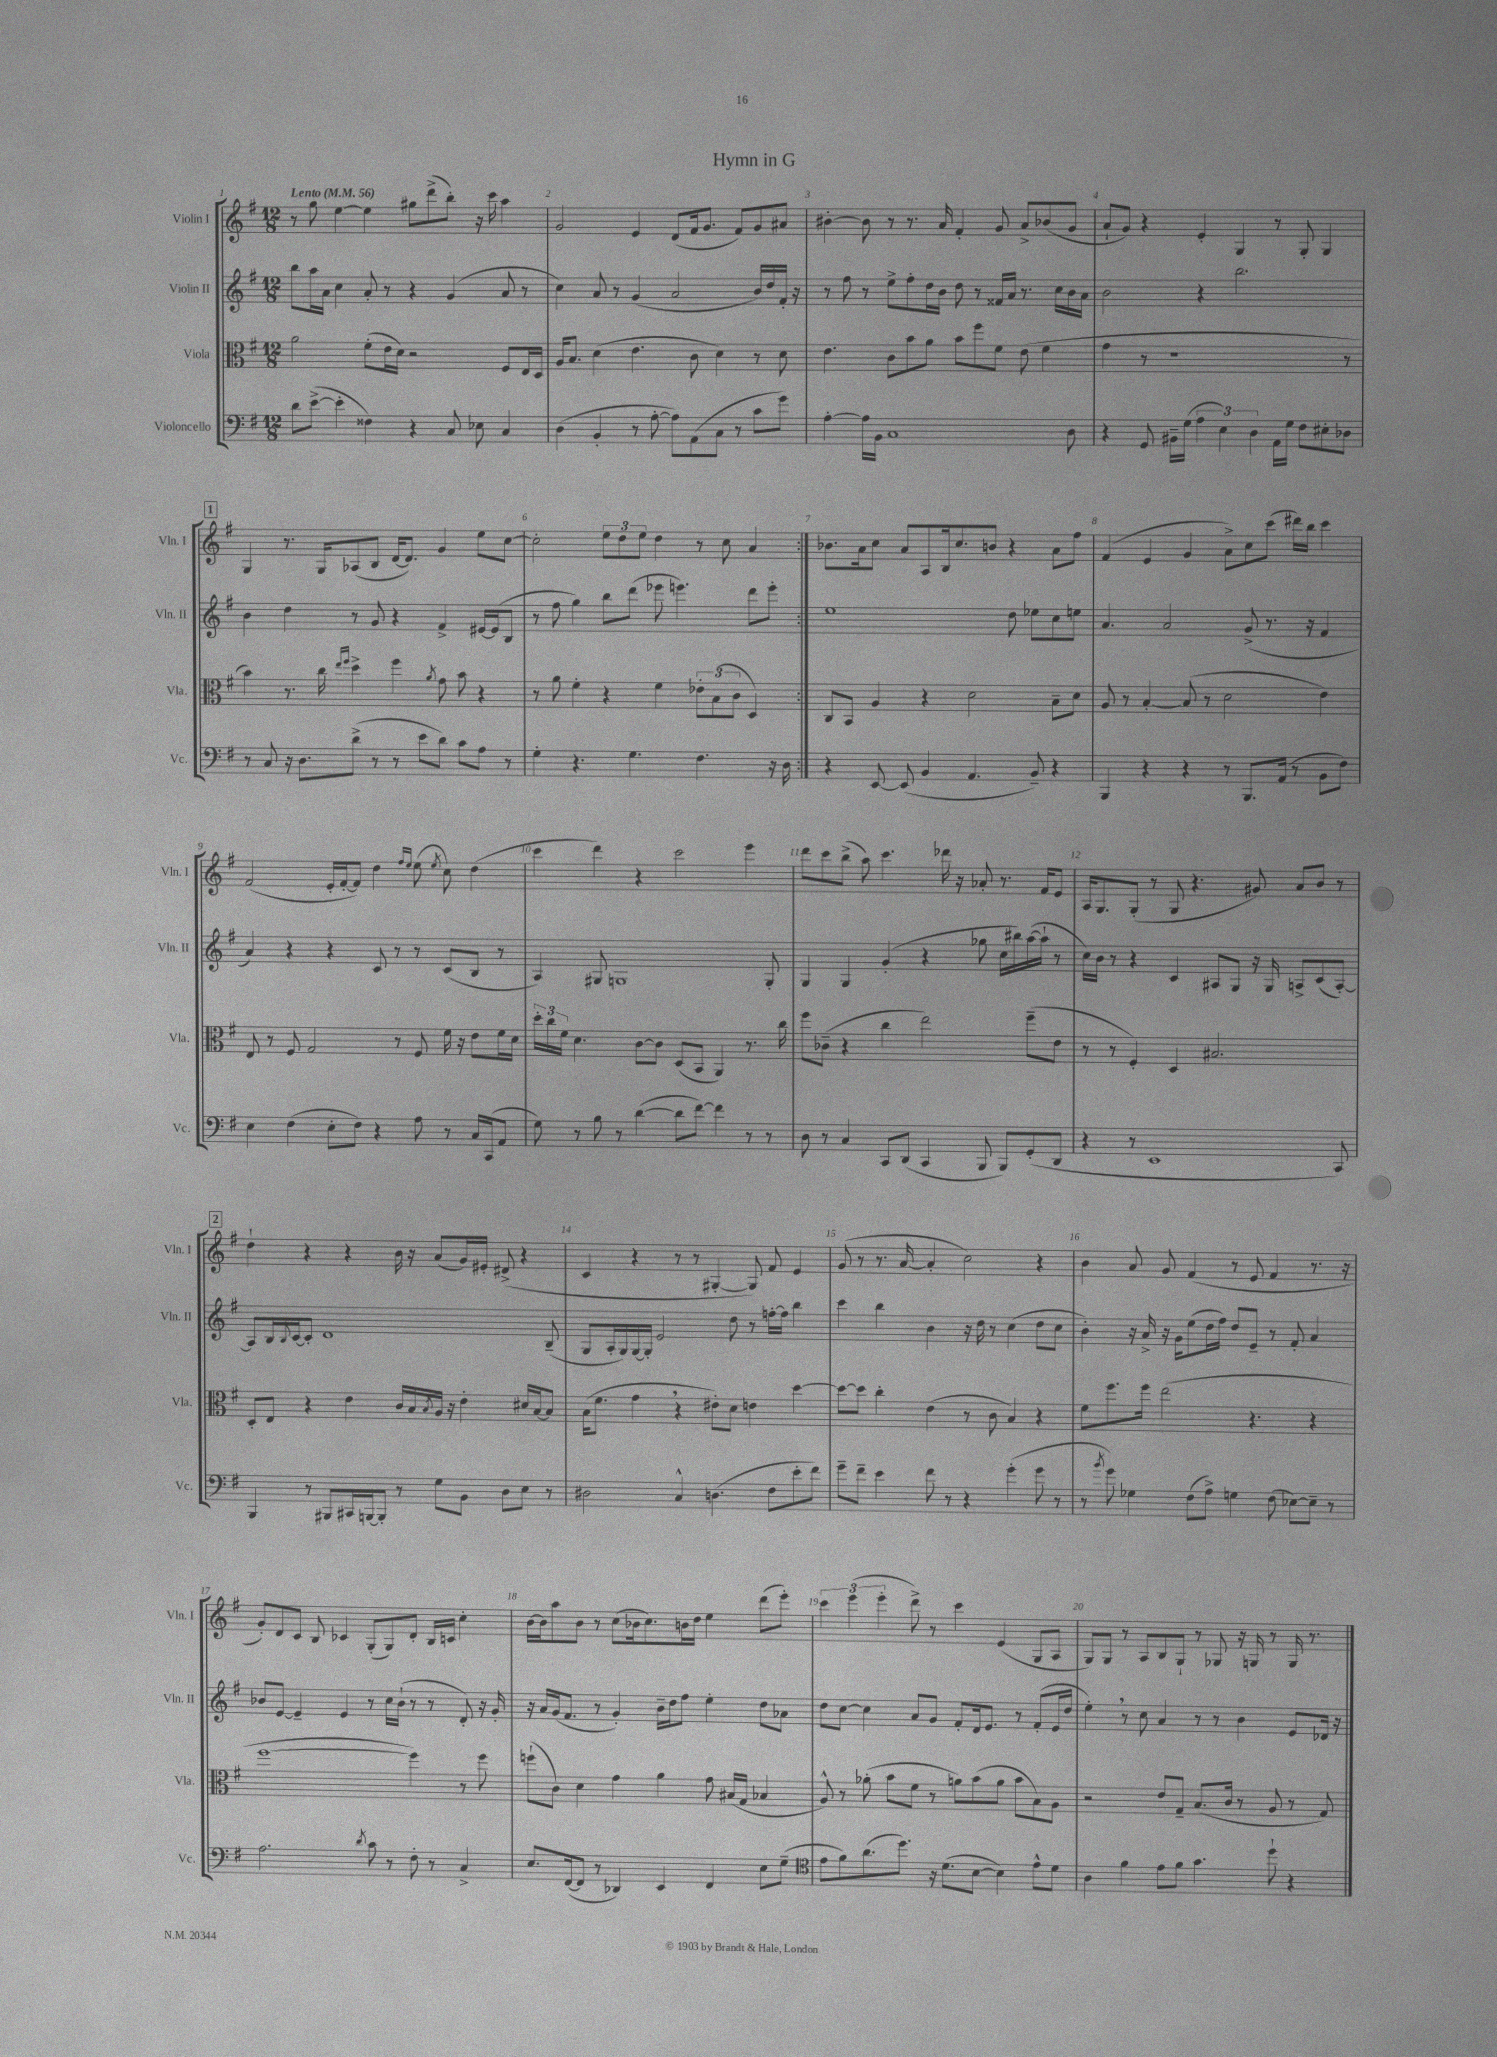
\header { title = "Hymn in G" }
<<
\new StaffGroup <<
\new Staff = "s0" \with { instrumentName = "Violin I" shortInstrumentName = "Vln. I" } {
    \clef treble \key g \major \numericTimeSignature \time 12/8 \tempo "Lento" 4 = 56
    \repeat volta 2 { r8 g''8 e''4~ e''4 gis''8 d'''8->( b''8-.) r16 c'''16 a''4 |
    g'2 e'4 d'8( fis'16 g'8. fis'8) g'8 ais'8 |
    bis'4~-. bis'8 r8 r8. a'16 fis'4-. g'8 a'8-> bes'8( g'8 |
    a'8-! g'8) r4 e'4-. g4 r8 g8-. g4 |
    \mark \markup { \box "1" } g4 r8. g16 aes8( b8 d'16~ d'8.) g'4 e''8 c''8~ |
    c''2-. \tuplet 3/2 { e''8 d''8 e''8 } d''4 r8 c''8 a'4 | }
    bes'8. a'16 c''8 a'8 a8 b16 c''8. b'8 r4 a'8 fis''8 |
    fis'4( e'4 g'4 a'8->) c''8 c'''8( dis'''16) b''16 c'''4 |
    fis'2( e'16-. fis'16~-. fis'8) d''4 \grace { fis''16 e''16 } e''8( \acciaccatura { e''8 } c''8) d''4( |
    c'''4 d'''4) r4 c'''2 e'''4 |
    d'''8 c'''8 b''8->( a''8) c'''4. des'''16 r16 aes'8-. r8. fis'16 e'8 |
    a16 g8. g8-.( r8 g8 r4. gis'8) a'8 b'8 r8 |
    \mark \markup { \box "2" } d''4-! r4 r4 b'16 r16 a'8( g'16) eis'16-. dis'8->( r4 |
    c'4 r4 r8 r8 gis4~-. gis8) fis'8 e'4 |
    g'8( r8 r8. a'16~ a'4-. c''2) r4 |
    b'4 a'8 g'8 fis'4( r8 e'8 fis'4 r8. r16 |
    g'8-.) d'8 c'8 b8 ces'4 g8-.( g8) d'8-. b16 c'16 c''4-. |
    b'16~ b'16 a''8 b'8 r8 c''8( bes'16 c''8.) b'16 d''16 e''4 d'''8( e'''8-.) |
    \tuplet 3/2 { c'''4 e'''4( e'''4-. } d'''8->) r8 c'''4 e'4( g8 a8 |
    g8) g8 r8 a8 b8 g8-! r8 ges8 r16 g16 r8 g16 r8. \bar "|." |
}
\new Staff = "s1" \with { instrumentName = "Violin II" shortInstrumentName = "Vln. II" } {
    \clef treble \key g \major \numericTimeSignature \time 12/8
    \repeat volta 2 { b''8 a''16 a'16 c''4 a'8-. r8 r4 g'4( a'8 r8 |
    c''4) a'8 r8 g'4( a'2 b'16) d''16 fis'16-. r16 |
    r8 fis''8 r8 e''8-> fis''8-. d''16 b'16 d''8 r8 fisis'16 a'16 r8. c''16 b'16 a'16 |
    b'2 r4 b''2. |
    \mark \markup { \box "1" } b'4 d''4 r8 g'8 r4 fis'4-> eis'16~ eis'16( b8 |
    r8 fis''8 g''4) b''8 d'''8( ees'''8 e'''4.) d'''8 e'''8-. | }
    e''1 d''8 ees''8 c''8 e''8 |
    a'4. a'2 g'8->( r8. r16 fis'4 |
    a'4) r4 r4 c'8 r8 r8 c'8( b8 r8 |
    a4) gis8 g1 g8-. |
    g4 g4 g'4-.( r4 ges''8 c''16 bis''16) a''16~( a''16-! r8 |
    c''16) b'16 r8 r4 c'4 ais8 g8 r16 g16 a8-> c'8( a8~-.) |
    \mark \markup { \box "2" } a8 b16 \appoggiatura { b8 } c'16~ c'8-. d'1 b8--( |
    g8 a16-. g16) g16~ g16-. e'2 d''8 r8 f''16~-. f''16 b''4 |
    c'''4 b''4 b'4 r16 d''16 r8 c''4( d''8 c''8 |
    b'4-.) r16 a'16-> r16 g'16 e''8( d''16 fis''16) d''8 e'8-- r8 fis'8-. a'4 |
    bes'8 e'8~ e'4-- e'4 r8 c''16 bes'16-!( r8 r8 d'8-.) r16 g'16-. |
    r16 a'16 g'16( fis'8. r8 g'4-.) b'16-- d''16 fis''8 e''4-. d''8 aes'8 |
    d''8 c''8~ c''4 a'8 g'8 fis'8-. d'16 e'8. r8 fis'8-.( e'16 d''16 |
    e''4-.) \breathe r8 c''8 a'4 r8 r8 b'4 e'8 des'16 r16 \bar "|." |
}
\new Staff = "s2" \with { instrumentName = "Viola" shortInstrumentName = "Vla." } {
    \clef alto \key g \major \numericTimeSignature \time 12/8
    \repeat volta 2 { a'2 fis'8-.( e'16 d'16) r2 fis8 e16 d16 |
    a16 b8. d'4( e'4. c'8 d'4) r8 d'8 |
    e'4. c'8 b'8 a'8 b'8 fis''8 fis'8 e'8( fis'4 |
    g'4 r8 r1 r8 |
    \mark \markup { \box "1" } b'4) r8. c''16 \grace { e''16 fis''16 } d''4-> fis''4 \acciaccatura { a'8 } g'8 b'8 r4 |
    r8 a'8 fis'4-. r4 fis'4 \tuplet 3/2 { ees'8-. b8( c'8 } d4) | }
    c8 b,8 a4 r4 d'2 b8-- d'8 |
    a8 r8 b4~-. b8( r8 d'2 e'4) |
    e8 r8 fis8 g2 r8 fis8 fis'16 r16 e'8 fis'16 d'16 |
    \tuplet 3/2 { d''16-. c''16 fis'16 } d'4. c'8~ c'8 d8( b,8 a,4) r8. c''16 |
    fis''8 ces'8--( r4 c''4 e''2) fis''8--( e'8 |
    r8 r8 fis4-.) d4 bis2. |
    \mark \markup { \box "2" } d8-. e8 r4 e'4 c'16 b16 \acciaccatura { b8 } a16 r16 e'4-. dis'16 b16~ b8 |
    b16( fis'8. g'4 \breathe r4 eis'8-.) d'8 e'4 d''4~ |
    d''8~ d''8 c''4-. e'4( r8 c'8 b4) r4 |
    fis'8 fis''8. fis''16 e''2( r4. r4 |
    fis''1~ fis''4) r8 fis''8 |
    f''8-!( c'8) d'4 g'4 a'4 g'8 bis16( g16 bes4 |
    a8-^) r8 aes'8-.( b'8 fis'8 r8 a'8) b'8( a'8 b'8 b8) a8 |
    r2 e'8 g8-- b8.( c'16 r8 a8 r8 g8) \bar "|." |
}
\new Staff = "s3" \with { instrumentName = "Violoncello" shortInstrumentName = "Vc." } {
    \clef bass \key g \major \numericTimeSignature \time 12/8
    \repeat volta 2 { d'8 e'8~->( e'4-. fisis4) r4 c8 ees8 c4 |
    d4( b,4-. r8 a8~-. a8) a,8( c8 r8 c'8 g'8) |
    a4~-. a16 b,16 c1 d8 |
    r4 g,8 bis,16-- g16( \tuplet 3/2 { a4 e4) d4 } a,16 g16 fis8 eis8-. des8 |
    \mark \markup { \box "1" } r8 c8 r16 d8. d'8->( r8 r8 e'8 d'8) c'8 a8 r8 |
    g4-. r4. g4. fis4. r16 d16 | }
    r4 e,8~ e,8( b,4 a,4. b,8--) r4 |
    b,,4 r4 r4 r8 b,,8. a,16( r8 b,8 fis8) |
    e4 fis4( e8-. fis8) r4 a8 r8 c16 c,16( a,8 |
    g8) r8 b8 r8 d'4~( d'8 fis'8~) fis'4 r8 r8 |
    d8 r8 c4 c,8 d,8( c,4 b,,8 b,,8) g,8-.( d,8 |
    r4 r8 e,1 c,8) |
    \mark \markup { \box "2" } b,,4 r8 bis,,8 cis,16 b,,16~ b,,8-. r8 g8 b,8 d8 e8 r8 |
    dis2 c4-^ d4.( fis8 e'8-. fis'8) |
    g'8-- fis'8-- e'4 fis'8 r8 r4 g'4-.( g'8 r8 |
    r8 \acciaccatura { b'8 } g'8) ges4 fis8( a8->) g4 fis8( ees8~) ees8-- r8 |
    a2. \acciaccatura { d'8 } c'8 r8 fis8-. r8 c4-> |
    e8. fis,16~( fis,8 r8 des,4) e,4 fis,4 e8 g8--( |
    \clef tenor e'8 fis'8) a'8.( d''8.) r16 d'8.( b8~ b4) e'8-^ d'8 |
    a4 fis'4 e'8 fis'8 g'4. d''8-! r4 \bar "|." |
}
>>
>>
\layout { \context { \Score \override BarNumber.break-visibility = ##(#f #t #t) barNumberVisibility = #all-bar-numbers-visible } }
